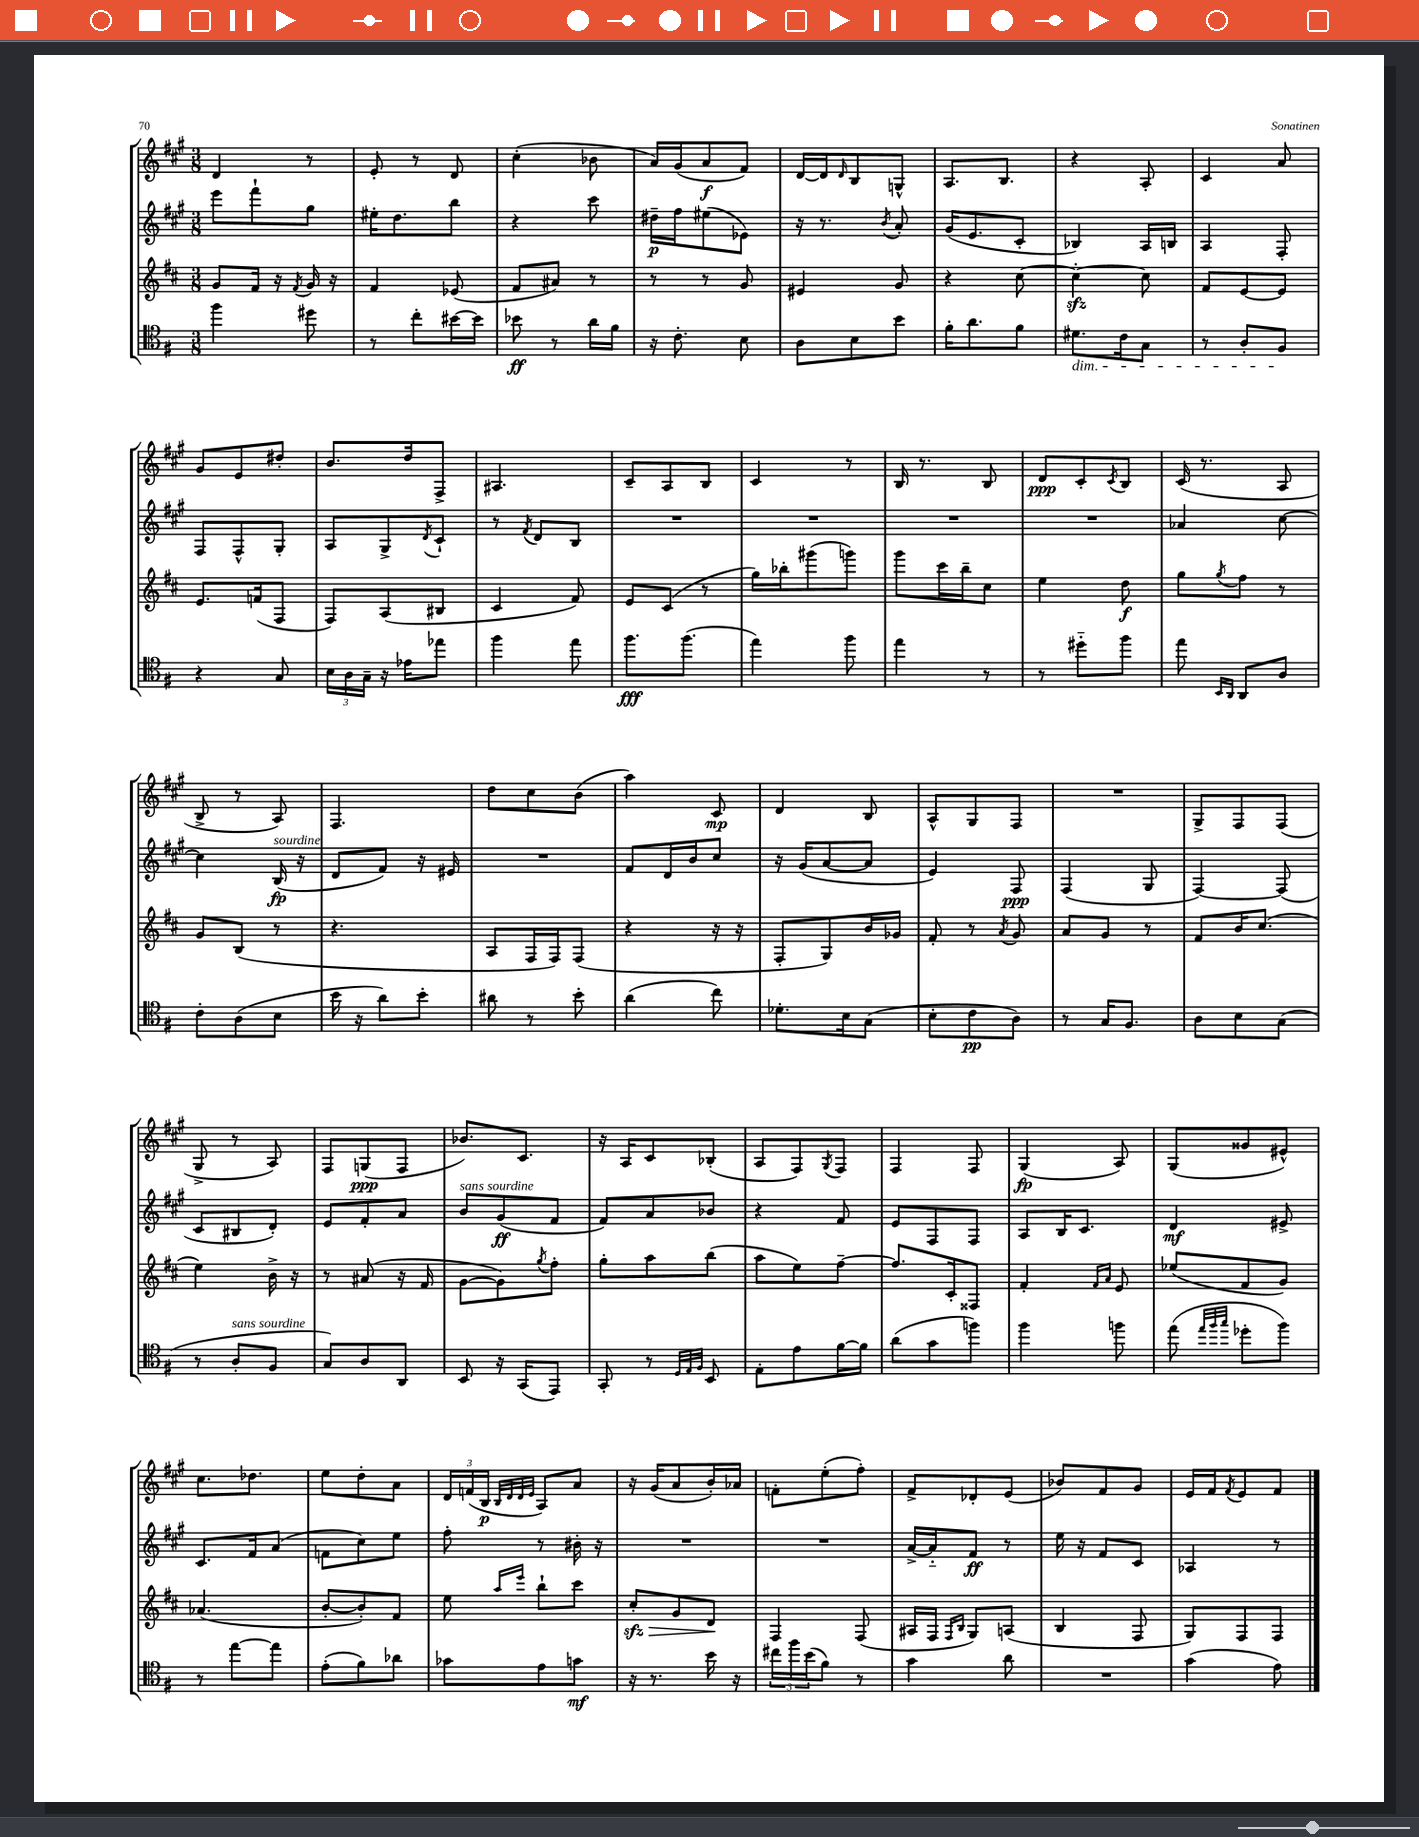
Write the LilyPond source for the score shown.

<<
\new StaffGroup <<
\new Staff = "s0" {
    \clef treble \key a \major \numericTimeSignature \time 3/8
    d'4 r8 |
    e'8-. r8 d'8 |
    cis''4-.( bes'8 |
    a'16) gis'16( a'8\f fis'8) |
    d'16~ d'16 \grace { d'16 } b8 g8-^ |
    a8. b8. |
    r4 a8-. |
    cis'4 a'8 |
    gis'8 e'8 dis''8-. |
    b'8. d''16 fis8-> |
    ais4. |
    cis'8-- a8 b8 |
    cis'4 r8 |
    b16 r8. b8 |
    d'8\ppp cis'8-. \acciaccatura { cis'8 } b8 |
    cis'16( r8. a8 |
    b8-> r8 a8) |
    fis4. |
    d''8 cis''8 b'8( |
    a''4) cis'8\mp |
    d'4 b8 |
    a8-^ gis8 fis8 |
    R4. |
    gis8-> fis8 fis8( |
    gis8-> r8 a8) |
    fis8 g8\ppp( fis8 |
    bes'8.) cis'8. |
    r16 a16 cis'8 bes8-.( |
    a8 fis8) \acciaccatura { gis8 } fis8 |
    fis4 fis8 |
    gis4\fp( a8) |
    gis8( gisis'8 eis'8-^) |
    cis''8. des''8. |
    e''8 d''8-. a'8 |
    \tuplet 3/2 { d'16 f'16( b16\p } \grace { b32 d'32 d'32 e'32 } a8) a'8 |
    r16 gis'16( a'8 b'16-.) aes'16 |
    f'8-. e''8-.( fis''8-.) |
    fis'8-> des'8-. e'8( |
    bes'8) fis'8 gis'8 |
    e'16 fis'16 \acciaccatura { fis'8 } e'8 fis'8 \bar "|." |
}
\new Staff = "s1" {
    \clef treble \key a \major \numericTimeSignature \time 3/8
    e'''8 fis'''8-! gis''8 |
    eis''16-. d''8. b''8 |
    r4 cis'''8 |
    dis''16--\p fis''16 eis''8( ees'8) |
    r16 r8. \acciaccatura { b'8 } a'8-. |
    gis'16( e'8. cis'8-. |
    bes4) a16 b16 |
    a4 fis8-. |
    fis8 fis8-^ gis8-. |
    a8 gis8-> \acciaccatura { d'8 } cis'8-! |
    r8 \acciaccatura { fis'8 } d'8 b8 |
    R4. |
    R4. |
    R4. |
    R4. |
    aes'4 cis''8~ |
    cis''4 b16\fp^\markup { \italic "sourdine" }( r16 |
    d'8 fis'8) r16 eis'16 |
    R4. |
    fis'8 d'16 b'16 cis''8 |
    r16 gis'16( a'8~ a'8 |
    e'4) fis8\ppp |
    fis4( gis8 |
    fis4~) fis8( |
    cis'8 bis8 d'8-.) |
    e'8 fis'8-. a'8 |
    b'8^\markup { \italic "sans sourdine" } gis'8\ff( fis'8 |
    fis'8) a'8 bes'8 |
    r4 fis'8 |
    e'8 fis8 fis8 |
    a8 b16 cis'8. |
    d'4\mf eis'8-> |
    cis'8. fis'16 a'8( |
    f'8 cis''8) e''8 |
    fis''8-. r8 bis'16-. r16 |
    R4. |
    R4. |
    a'16~-> a'16-_ fis'8\ff r8 |
    e''16 r16 fis'8 cis'8 |
    aes4 r8 \bar "|." |
}
\new Staff = "s2" {
    \clef treble \key d \major \numericTimeSignature \time 3/8
    g'8 fis'16 r16 \acciaccatura { fis'8 } g'16 r16 |
    fis'4 ees'8( |
    fis'8 ais'8) r8 |
    r8 r8 g'8 |
    eis'4 g'8 |
    r4 cis''8~ |
    cis''4~-.\sfz cis''8 |
    fis'8 e'8~ e'8 |
    e'8. f'16( fis8 |
    fis8) a8( bis8 |
    cis'4 fis'8) |
    e'8 cis'8( r8 |
    g''16) bes''16-. gis'''8( g'''8) |
    g'''8 cis'''16 b''16-- cis''8 |
    e''4 d''8\f |
    g''8 \acciaccatura { g''8 } fis''8 r8 |
    g'8 b8( r8 |
    r4. |
    a8 fis16 fis16) fis8( |
    r4 r16 r16 |
    fis8-. g8) b'16 ges'16 |
    fis'8-. r8 \acciaccatura { a'8 } g'8 |
    a'8 g'8 r8 |
    fis'8 b'16 cis''8.( |
    e''4) b'16-> r16 |
    r8 ais'8( r16 fis'16 |
    g'8~ g'8) \acciaccatura { g''8 } fis''8-. |
    g''8-. a''8 b''8( |
    a''8 e''8) fis''8~-- |
    fis''8. cis'16-. fisis8 |
    fis'4-. \grace { fis'16 a'16 } e'8 |
    ees''8( fis'8 g'8) |
    aes'4.( |
    b'8~-. b'8-.) fis'8 |
    e''8 \grace { a''16 e'''16 } b''8-! cis'''8 |
    cis''8-.\sfz\> g'8 d'8\! |
    fis4 fis8( |
    ais16 fis16 \grace { fis16 b16 } g8) a8( |
    b4 fis8 |
    g8) fis8 fis8 \bar "|." |
}
\new Staff = "s3" {
    \clef tenor \key g \major \numericTimeSignature \time 3/8
    fis''4 dis''8 |
    r8 c''8-. bis'16~ bis'16 |
    bes'8\ff r8 a'16 fis'16 |
    r16 c'8.-. b8 |
    a8 b8 b'8 |
    fis'16-. a'8. fis'8 |
    dis'8.\dim c'16 g8 |
    r8 a8-. fis8\! |
    r4 g8 |
    \tuplet 3/2 { b16 a16 g16-- } r16 ees'16 ees''8 |
    fis''4 e''8 |
    fis''8.\fff fis''8.( |
    e''4) fis''8 |
    e''4 r8 |
    r8 dis''8-_ fis''8 |
    e''8 \grace { b,16 a,16 } a,8 a8 |
    c'8-. a8( b8 |
    b'16 r16 a'8) b'8-. |
    ais'8 r8 b'8-. |
    a'4( c''8) |
    des'8.-. b16 g8( |
    b8-. c'8\pp a8) |
    r8 g16 fis8. |
    a8 b8 g8( |
    r8 a8-.^\markup { \italic "sans sourdine" } fis8 |
    g8) a8 a,8 |
    b,8 r16 g,16( e,8) |
    g,8-. r8 \grace { d32 e32 fis32 } b,8 |
    e8-. e'8 fis'16~ fis'16 |
    a'8( g'8 f''8) |
    fis''4 f''8 |
    e''8( \grace { e''32 fis''32 g''32 } des''8-. fis''8) |
    r8 e''8~ e''8 |
    e'8-.( fis'8) aes'8 |
    ges'8 e'8 g'8\mf |
    r16 r8. b'16 r16 |
    \tuplet 3/2 { cis''16 fis''16 b'16( } fis'8) r8 |
    g'4 a'8 |
    R4. |
    g'4( e'8) \bar "|." |
}
>>
>>
\layout { \context { \Score \remove "Bar_number_engraver" } }
